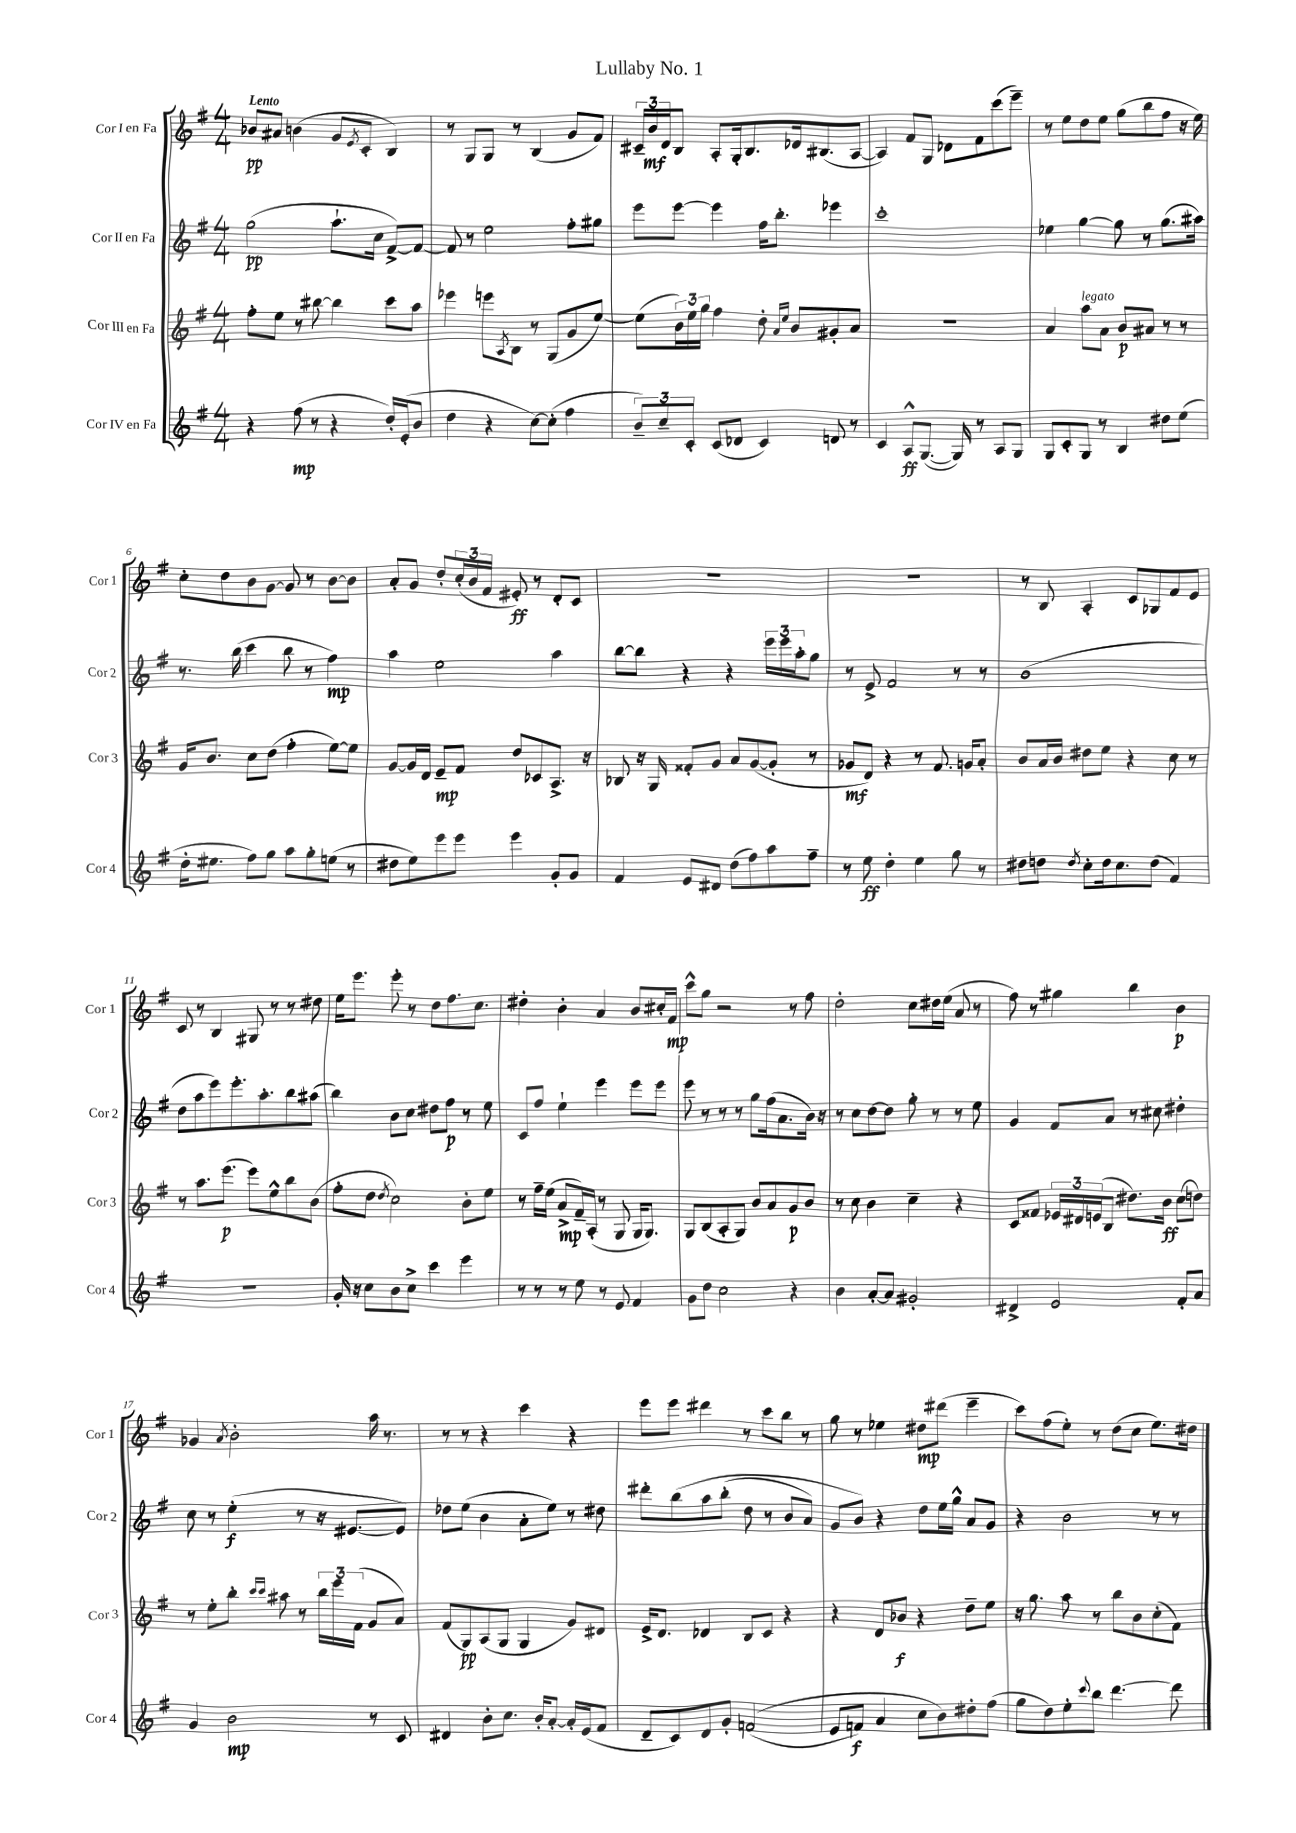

**kern	**kern	**kern	**kern
*staff4	*staff3	*staff2	*staff1
*clefG2	*clefG2	*clefG2	*clefG2
*k[f#]	*k[f#]	*k[f#]	*k[f#]
*M4/4	*M4/4	*M4/4	*M4/4
4r	8ff#'	(2gg	8b-
.	8ee	.	8a#
(8ff#	8r	.	(4b
8r	[8bb#	.	.
4r	4bb#]	8.aa`	8g
.	.	.	8qe
.	.	.	8c'
.	.	16cc	.
16dd')	8ccc	[8f#^)	4B)
(16e'	.	.	.
8b	8aa	8f#_	.
=	=	=	=
4dd	4eee-	8f#]	8r
.	.	8r	8G
4r	8eee	2ee	8G
.	8qA	.	.
.	8B	.	8r
[8cc)	8r	.	(4B
(8cc']	(8G	.	.
4ff#	8g	8ff#'	8g
.	[8ee)	8gg#	8f#)
=	=	=	=
12b~)	(8ee]	8eee	24c#~
.	.	.	24b
12cc~	.	.	24d
.	24b)	[8eee	8B
12c'	24ee	.	.
.	24gg	.	.
(8c	4ff#	4eee]	8A'
8d-	.	.	16G'
.	.	.	8.B
4c)	8dd'	16ff#	.
.	.	8.bb'	.
.	16qqa	.	.
.	16qqee	.	.
.	8b	.	16d-
.	.	.	(8.B#
8d	8g#'	4eee-	.
8r	8a	.	[8A
=	=	=	=
4c	1r	1ccc'	4A])
8A^^	.	.	8f#
([8.G	.	.	8G
.	.	.	8d-
16G])	.	.	.
8r	.	.	8f#
8A	.	.	(8ccc
8G	.	.	8eee~)
=	=	=	=
8G	4a	4ee-	8r
8c'	.	.	8ee
8G	8aa	[4gg	8dd
8r	8a	.	8ee
4B	8b	8gg]	(8gg
.	8a#	8r	8bb
8dd#	8r	(8.gg	8ff#
(8ee	8r	.	16r
.	.	16aa#)	16ee)
=	=	=	=
16dd'	16g	8.r	8cc'
8.ee#	8.b	.	.
.	.	.	8dd
.	.	(16bb	.
8ff#)	8cc	4ccc	8b
8gg	(8dd	.	[8g
8aa	4ff#'	8bb	8g]
8gg'	.	8r	8r
(8ee	[8ee)	4ff#)	[8b
8r	8ee]	.	8b]
=	=	=	=
8dd#	[8g	4aa	8a'
8ee)	16g]	.	8g
.	16d	.	.
8eee	8e~	2ee	8dd'
8eee	8f#	.	(24cc'
.	.	.	24b
.	.	.	24f#
4eee	8dd	.	8e#')
.	8c-	.	8r
8g'	8.A^	4aa	8d'
8g	.	.	8c
.	16r	.	.
=	=	=	=
4f#	8B-	[8bb	1r
.	16r	8bb]	.
.	16G	.	.
8e	8f##'	4r	.
8d#	8g	.	.
(8dd	8a	4r	.
8ff#)	([8g	.	.
8aa	8g']	24eee	.
.	.	24eee	.
.	.	24aa'	.
8ff#~	8r	8gg	.
=	=	=	=
8r	8g-	8r	1r
8ee	8d)	8e^	.
4dd'	4r	2f#	.
4ee	8r	.	.
.	8.f#	.	.
8gg	.	8r	.
.	16g	.	.
8r	8a'	8r	.
=	=	=	=
8dd#	8b	(1b	8r
8dd	16a	.	8B
.	16b	.	.
8qdd	.	.	.
8cc'	8dd#	.	4A'
16dd	8ee	.	.
8.cc	.	.	.
.	4r	.	8c
(8dd	.	.	8G-
4f#)	8cc	.	8f#
.	8r	.	8e
=	=	=	=
1r	8r	8dd	8c
.	8.aa	8aa	8r
.	.	8eee)	4B
.	(8.eee	.	.
.	.	8.eee'	.
.	8eee)	.	8G#
.	.	8.aa'	.
.	8ee^^	.	8r
.	8bb	8bb	8r
.	(8b	(8aa#	8dd#
=	=	=	=
16g'	8ff#'	4bb)	16ee
16r	.	.	8.eee
8cc	8dd	.	.
.	8qdd	.	.
8b	2cc)	8b	8eee'
8cc^	.	8cc	8r
4ccc	.	8dd#	8dd
.	.	8ff#	8.ff#
4eee	8b'	8r	.
.	.	.	8.cc
.	8ee	8ee	.
=	=	=	=
8r	8r	8c	4dd#'
8r	16ff#~	8ff#	.
.	(16ee	.	.
8r	8a^	4ee`	4b'
8ee	16f#~)	.	.
.	(16A'	.	.
8r	8r	4eee	4a
8e	8G	.	.
4f#	16G	8eee	8b
.	8.G)	.	.
.	.	8eee	16cc#'
.	.	.	16f#
=	=	=	=
8g	8G	8eee	8ccc^^
8dd	(8B	8r	8gg
2cc	8A'	8r	2r
.	8G)	8r	.
.	8b	8gg	.
.	8a	(16ff#	.
.	.	8.a	.
4r	8g	.	8r
.	8b	16b)	8ff#
.	.	16r	.
=	=	=	=
4b	8r	8r	2dd'
.	8cc	8cc	.
[8a'	4b	[8dd	.
8a]	.	8dd]	.
2g#'	4cc~	8gg'	8cc
.	.	8r	16dd#
.	.	.	(16ee
.	4r	8r	8a
.	.	8ee	8r
=	=	=	=
4d#^	8c	4g	8ff#)
.	8f##	.	8r
2e	24e-	8f#	4gg#
.	24d#	.	.
.	(24e	.	.
.	8B	8a	.
.	8.dd#)	8r	4bb
.	.	8cc#	.
.	16b	.	.
8f#'	(8cc	4dd#'	4b
8a	8dd)	.	.
=	=	=	=
4g	8r	8cc	4g-
.	8ee'	8r	.
.	.	.	8qa
2b	8bb'	(4ee'	2b'
.	16qqccc	.	.
.	16qqccc	.	.
.	8aa#	.	.
.	8r	8r	.
.	24bb	16r	.
.	24eee	.	.
.	.	[8.e#	.
.	(24f#	.	.
8r	8g	.	16aa
.	.	.	8.r
8c	8a)	8e#])	.
=	=	=	=
4d#	(8f#	8dd-	8r
.	8G)	(8ee	8r
8b'	(8A	4b	4r
8.cc	8G	.	.
.	4G	8a'	4ccc
16b'	.	.	.
[8a'	.	8ee)	.
16a']	8g)	8r	4r
(16e	.	.	.
8f#	8d#	8dd#	.
=	=	=	=
8d~	16e^	8ddd#'	8eee
.	8.d	.	.
8c)	.	&(8bb	8eee
8d	4d-	8aa	4ddd#
8g'	.	(8bb'	.
&((2f	8B	8dd	8r
.	8c	8r	8ccc
.	4r	8b	8bb
.	.	8a)	8r
=	=	=	=
8e	4r	8g	8gg
8f)	.	8b&)	8r
4a	8d	4r	4ee-
.	8b-	.	.
8cc	4r	8dd	8dd#
8b&)	.	16ee	(8ddd#
.	.	16gg^^	.
8dd#'	8dd~	8a	4eee~
(8ff#	8ee	8g	.
=	=	=	=
8gg	16r	4r	8ccc)
.	8.gg	.	.
8dd)	.	.	(8ff#
8ee'	8aa	2b	8ee')
8qqccc	.	.	.
8bb	8r	.	8r
[4.ddd	8bb	.	(8dd
.	8b	.	8cc
.	(8cc'	8r	8.ee)
8ddd]	8f#)	8r	.
.	.	.	16dd#
==	==	==	==
*-	*-	*-	*-
